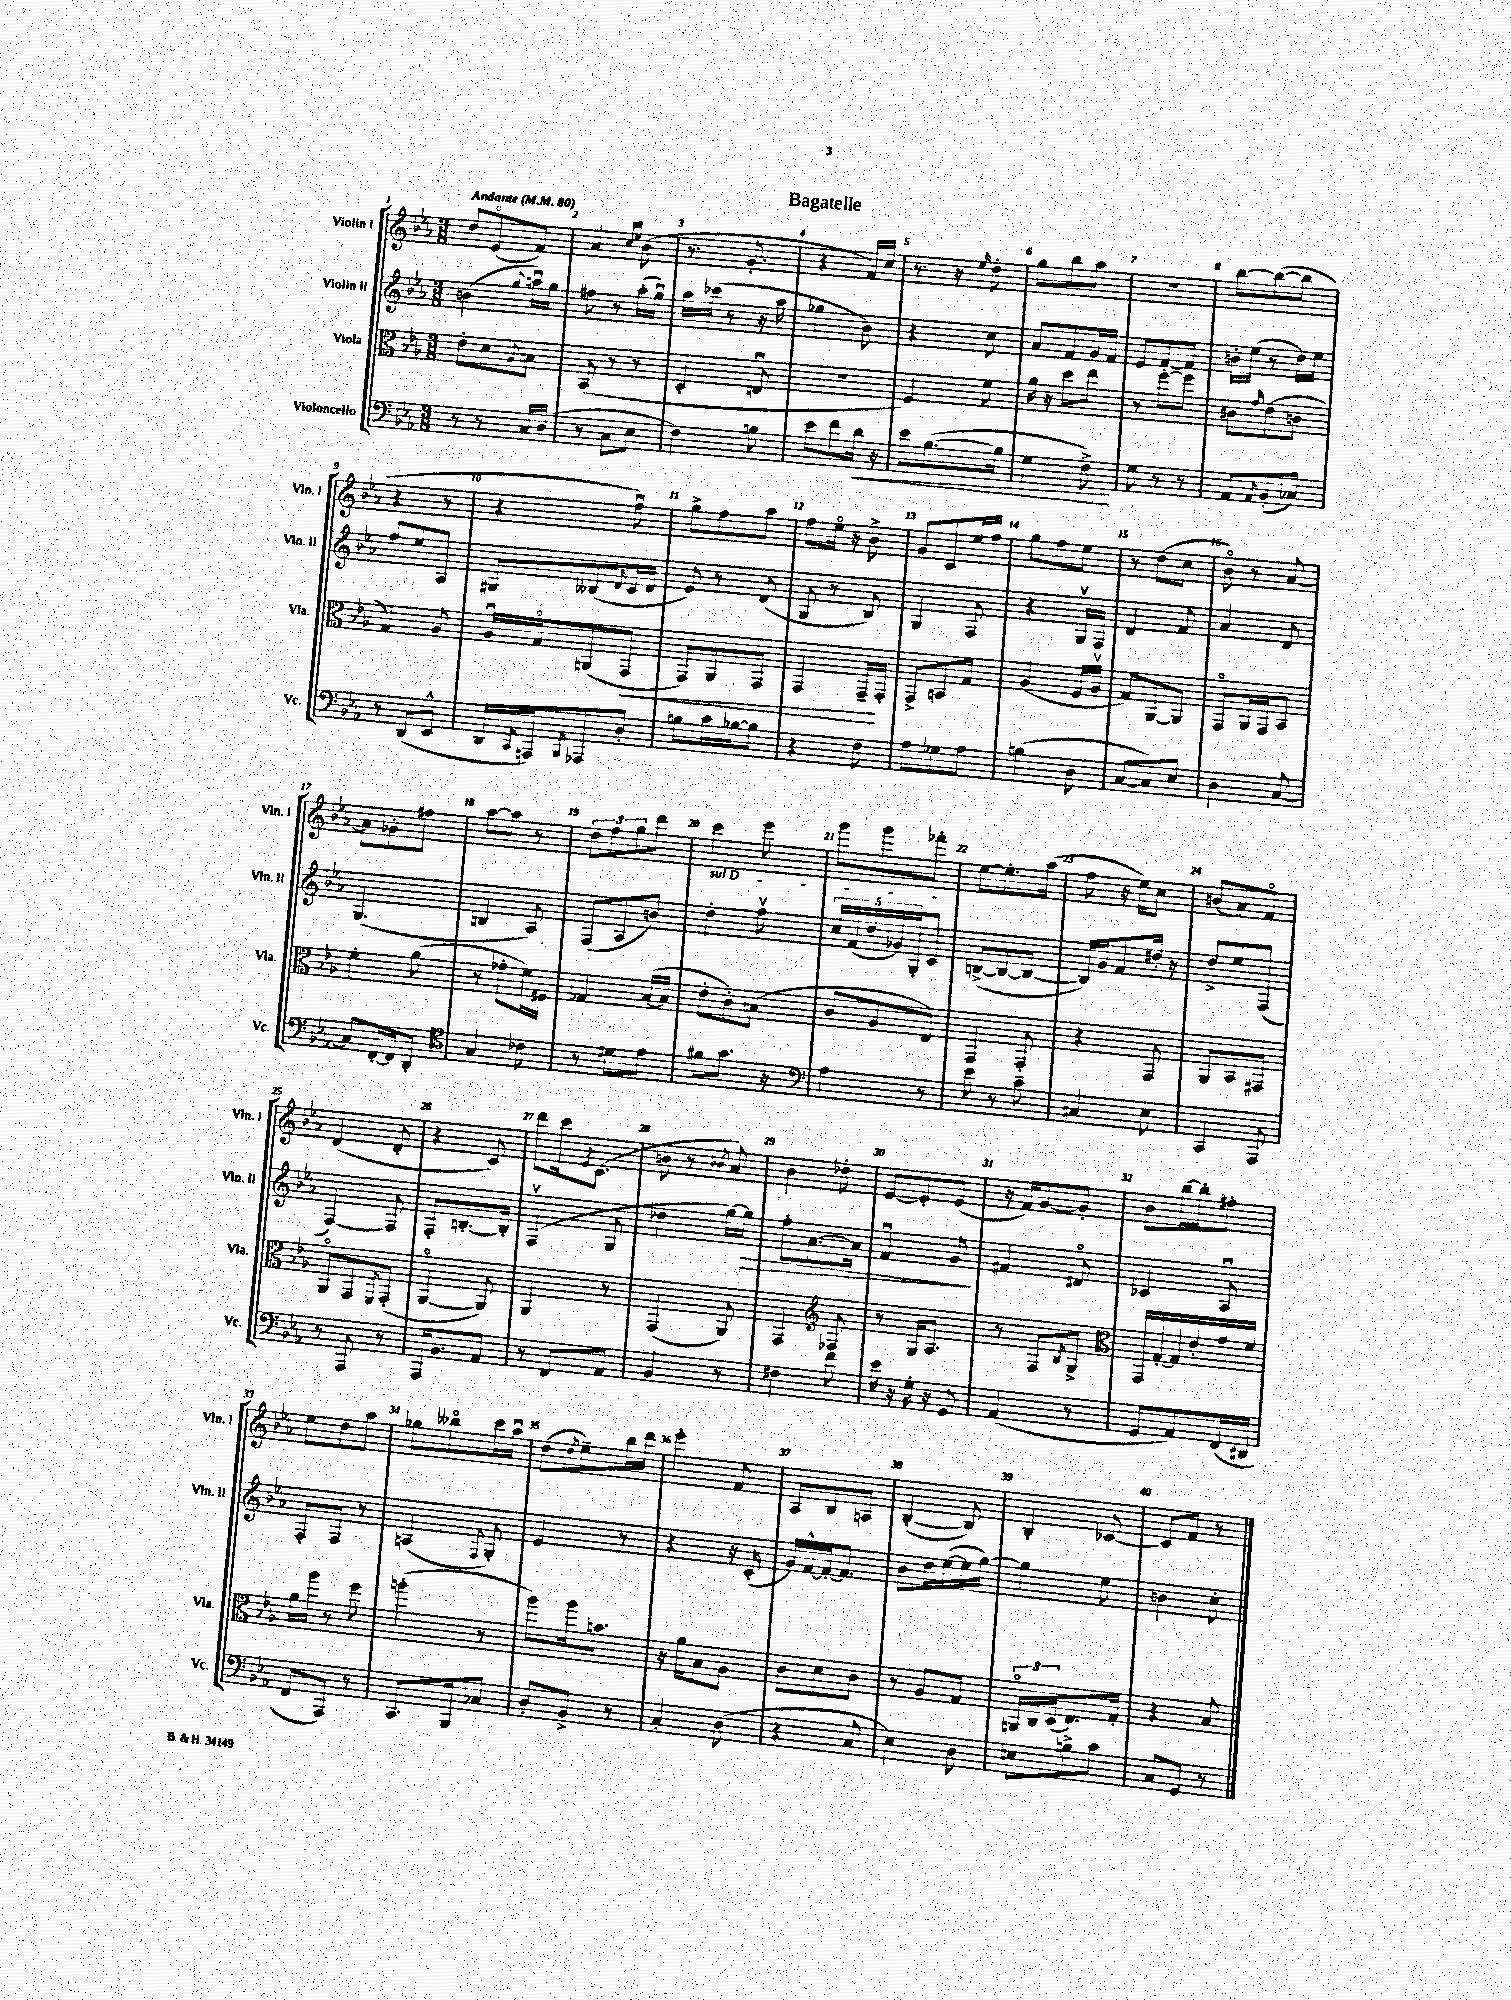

**kern	**kern	**kern	**kern
*staff4	*staff3	*staff2	*staff1
*clefF4	*clefC3	*clefG2	*clefG2
*k[b-e-a-]	*k[b-e-a-]	*k[b-e-a-]	*k[b-e-a-]
*M3/8	*M3/8	*M3/8	*M3/8
*MM80	*MM80	*MM80	*MM80
8r	8e-'	(4b	8dd
8r	8d	.	(8e-o
.	8qqA-	8qqgg	.
16C	8B	16aau)	8f)
(16D	.	16gg	.
=	=	=	=
8r	(8BB-	8ff#	4a-
8C	8r	8r	.
.	.	.	16qqcc
.	.	.	16qqee-
8E-	8r	(16aa-'	(8b-
.	.	16ggu)	.
=	=	=	=
4F)	4D'	16aa-	8.r
.	.	(16ccc-	.
.	.	8r	.
.	.	.	8.g'
8B	8Eu	16r	.
.	.	16aa-	.
=	=	=	=
8e-	4.r	4gg-	4r
8f	.	.	.
16d	.	8b-)	16f)
16r	.	.	16cc
=	=	=	=
8e-	4F)	4r	8.r
([8.B-	.	.	.
.	.	.	16r
.	.	.	16qqee-
.	8f	8cc	8dd'
16B-]	.	.	.
=	=	=	=
4G	16a-	8a-	8gg
.	16r	.	.
.	8dd	8f	8bb-
8F^)	8ee-	16g	8aa-
.	.	16f	.
=	=	=	=
8G	8r	8e-	4.r
8r	[8ff'	[8f	.
8r	8ff]	8f]	.
=	=	=	=
8AA-	8c#	16b'	[8bb-
.	.	(16ee-	.
8qAA-	16qqg	.	.
(8BB-'	(8e-	8r	(8bb-_
8C-)	8c	16dd)	8bb-]
.	.	16ee-	.
=	=	=	=
8r	4G)	8ff	4r
(8DD	.	8ee-	.
8EE-^^	8A-	8A-	8r
=	=	=	=
16DD	16A-u	8G#	4r
8qCC	.	.	.
16AAA)	16Go	.	.
8qBBB-	.	.	.
8AAA-	(8AA	(8B--	.
.	.	16qqd	.
8D'	8GG	16c	8ffu)
.	.	16d	.
=	=	=	=
8B	8GG)	8e-)	8gg^
16c	8AA-	8r	8ff
[16B-	.	.	.
8B-]	8GG	(8d	8aa-
=	=	=	=
4r	4GG	8G	8ff
.	.	8r	16ee-o
.	.	.	16r
8F	16GG~	8B-)	8b-^
.	16GG'	.	.
=	=	=	=
8A-	8GG^	4G	8g
8G-	8BB	.	8c
8A-	8G	8F	16ee-
.	.	.	16ff
=	=	=	=
(4B	(4A-	4r	8gg
.	.	.	8ff
8D	16F	16Gv	8ee-
.	16A-v	16F	.
=	=	=	=
[8C	8G)	4d	8r
8C])	[8AA-	.	(8dd
8E-	8AA-]	8f	8cc
=	=	=	=
4D	8GGo	4a-	8b-o)
.	16AA-	.	8r
.	16GG	.	.
[8C	8BB-	8d	[8a-
=	=	=	=
8C]	4f'	(4.G	8a-]
[16FF'	.	.	8g-'
16FF]	.	.	.
8DD'	(8a-	.	8ff#
=	=	=	=
*clefC4	*	*	*
4G	8r	4B	[8aa-
.	8g-'	.	8aa-]
8c-	16f)	8A-)	8r
.	16F#	.	.
=	=	=	=
8r	4G-	(8F	12dd
.	.	.	12ff
8d#	.	8A-	.
.	.	.	12gg
8e-	([16B-	8b)	8ddd
.	16B-]	.	.
=	=	=	=
8f#	8e-'	4dd'	4ccc
8.g	8c')	.	.
.	(8B	8ffv	8eee-
16r	.	.	.
=	=	=	=
*clefF4	*	*	*
4A-	8c	20cc	8ggg
.	.	(20f	.
.	.	20dd	.
.	8A-	.	8ggg
.	.	20g-)	.
.	.	20G'	.
8r	8E-)	8c	8fff-'
=	=	=	=
8e-	4GG	([8B^	[8ee-
8r	.	8B_	8.ee-']
8c~	8GG'	8B_	.
.	.	.	(16aa-
=	=	=	=
4C#	4r	16B])	8ff
.	.	16g	.
.	.	8f	16r
.	.	.	16ee-)
8E-	8GG	16dd#'	8cc
.	.	16r	.
=	=	=	=
4CC	8AA-	8dd^	(8b
.	8BB-	8ee-	8a-)
8AAA-	8GG#	(8F	8fo
=	=	=	=
8r	8AA-o	[4F)	(4d
8AAA-	8GG	.	.
.	8qFF	.	.
8r	(8GG'	8F]	8d'
=	=	=	=
16AAA-	[4AA-o	8F'	4r
8.BB-	.	.	.
.	.	[8.B'	.
8AA-	8AA-])	.	8c)
.	.	16B']	.
=	=	=	=
8r	4AA-	(4Fv	8ddd
8FF	.	.	16ccc
.	.	.	8qe-
.	.	.	(8.c
8AA-	8r	8G	.
=	=	=	=
4BB-	(4GG	4dd-	8b
.	.	.	8r
.	.	.	8qb-
8r	8AA-)	[16gg)	8a-)
.	.	16gg]	.
=	=	=	=
4F#	4GG	8ff'	4b-
.	.	[8.a-	.
*	*clefG2	*	*
8f	8F-	.	8dd-'
.	.	16a-]	.
=	=	=	=
16e-	8r	4fu	[8e-
16r	.	.	.
16G'	16G	.	8e-']
16r	8.A-	.	.
8GG	.	8g	(8e-
=	=	=	=
(4AA-	8r	4f#	16r
.	.	.	16f)
.	8F	.	[8g
.	8qB-	.	.
8r	8G^	8d#o	8g']
=	=	=	=
*	*clefC3	*	*
8GG	16GG	4c-	8b-
.	[16G'	.	.
8AA-)	16G]	.	[16bb-
.	16e-'	.	16bb-']
(16FF	16g	8A-u	8ff#'
16DD#	16f	.	.
=	=	=	=
8FF	16a-	8F'	8ee-
.	16aa-	.	.
8AAA-)	8r	8F	8dd
8r	8ff	8r	8aa-
=	=	=	=
8.CC	(4aa'	(4A	8gg-
.	.	.	8bb--o
16BBB-	.	.	.
.	.	8qqF	.
8C-	8r	8G')	16ccc
.	.	.	16aa-u
=	=	=	=
8D'	8aa-)	4e-	(8dd
.	.	.	8qdd
8BB-^	16aa-	.	8ee-~)
.	8.b	.	.
8r	.	8r	16bb-
.	.	.	16ddd
=	=	=	=
4C'	16r	4r	4eee-'
.	16a-	.	.
.	8B-	.	.
(8D	8A-	16r	8f
.	.	(16c'	.
=	=	=	=
4r	8c	16g)	8A-
.	.	[16f^^	.
.	8d	16f'_	8B-
.	.	8.f]	.
8C	8c	.	8A
=	=	=	=
4E-)	8r	8b-	([4B-'
.	8A-	16dd	.
.	.	([16ee-	.
8D	8G	16ee-]	8B-])
.	.	[16gg)	.
=	=	=	=
8E	24AAo	4gg]	4B-'
.	24C	.	.
.	(24D	.	.
8B^	8.E-)	.	.
8c	.	8ee-	[8c-
.	16G'	.	.
=	=	=	=
8C	4r	4b	8c-]
8GG	.	.	8f
8r	8B-	8cc'	8r
==	==	==	==
*-	*-	*-	*-
